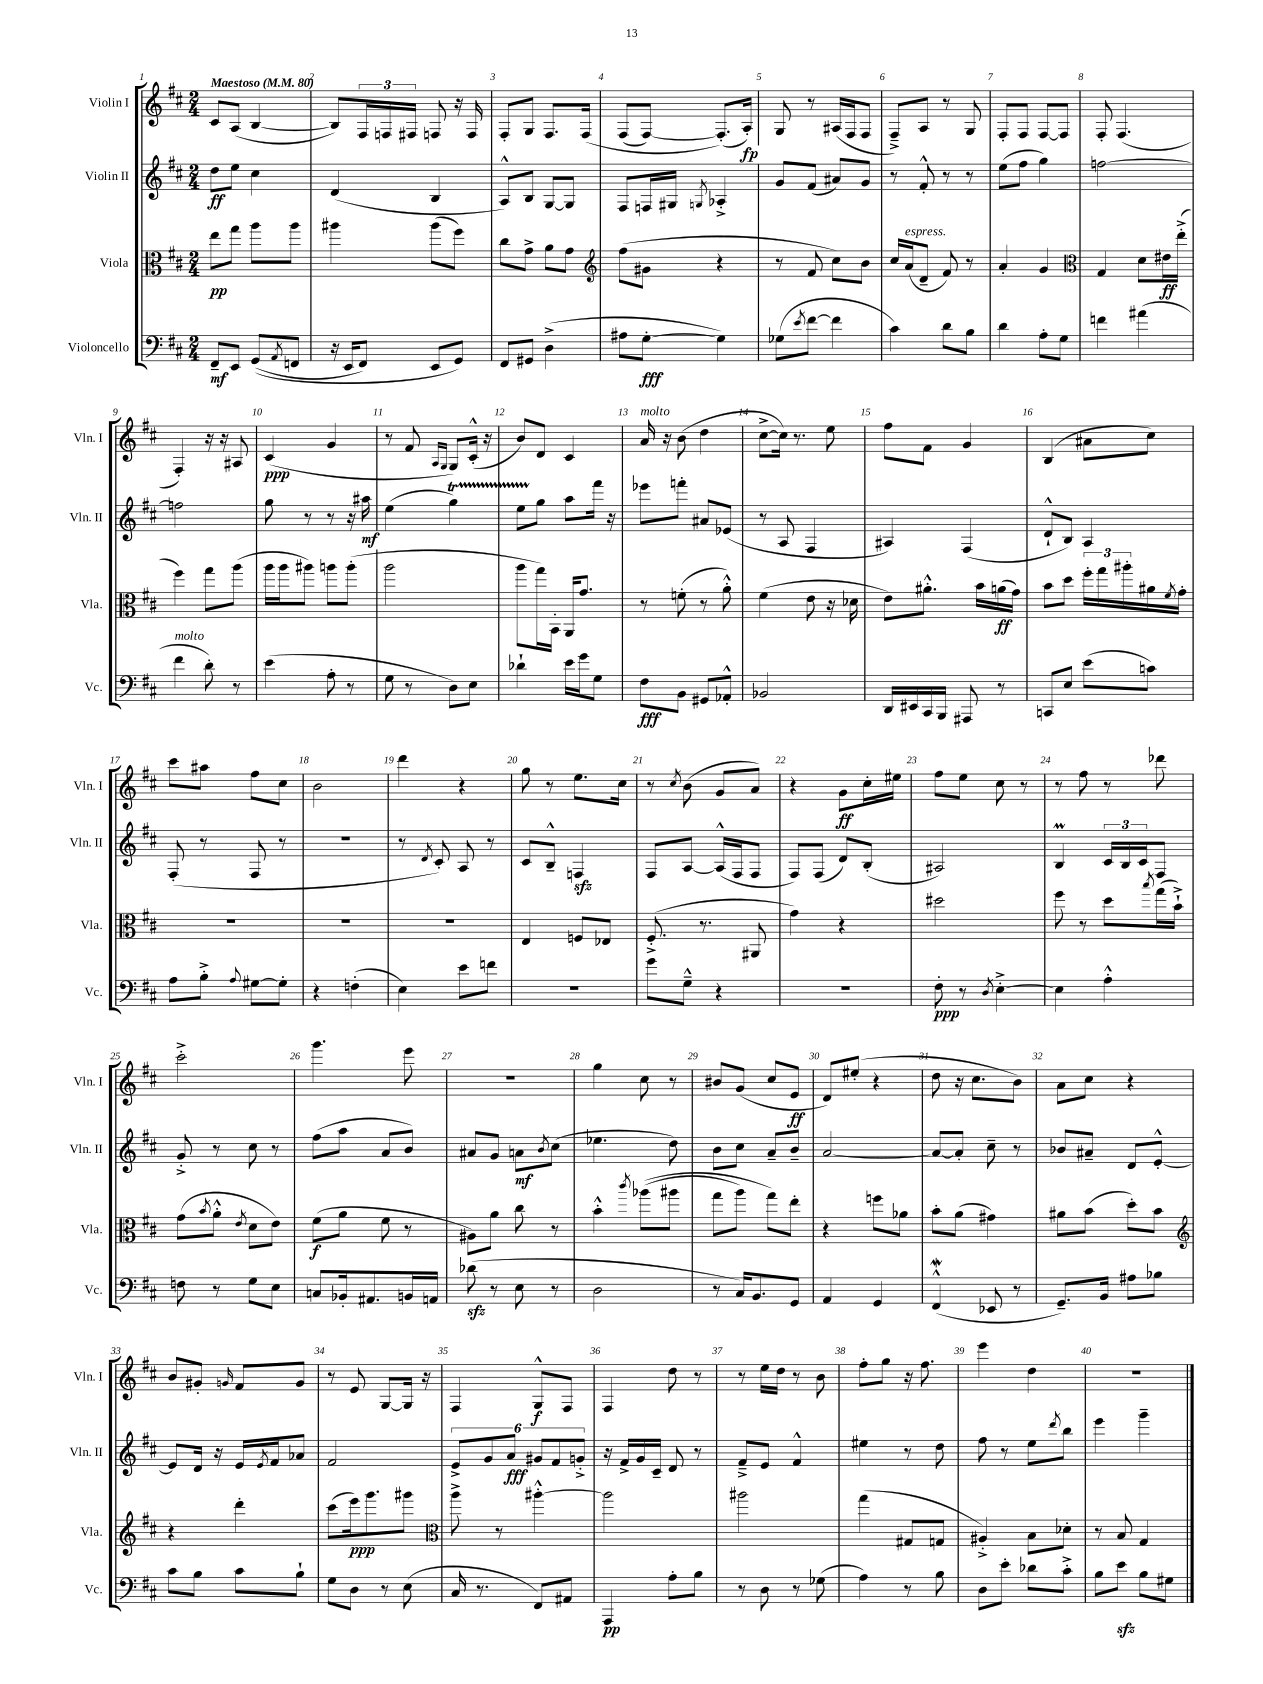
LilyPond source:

<<
\new StaffGroup <<
\new Staff = "s0" \with { instrumentName = "Violin I" shortInstrumentName = "Vln. I" } {
    \clef treble \key d \major \numericTimeSignature \time 2/4 \tempo "Maestoso" 4 = 80
    cis'8 a8( b4~ |
    b8) \tuplet 3/2 { fis16 f16 fis16 } f8 r16 f16 |
    fis8-. g8 fis8. fis16\( |
    fis8( fis8~) fis8.-.(\) a16-.\fp) |
    g8 r8 ais16( fis16 fis8 |
    fis8--->) a8 r8 g8 |
    fis8-. fis8 fis8~ fis8 |
    fis8-. fis4.( |
    fis4-.) r16 r16 ais8 |
    cis'4\ppp( g'4 |
    r8 fis'8 \grace { a16 g16 } g8) cis'16-.-^( r16 |
    b'8) d'8 cis'4 |
    a'16^\markup { \italic "molto" } r16 b'8( d''4 |
    cis''8~-> cis''16) r8. e''8 |
    fis''8 fis'8 g'4 |
    b4( ais'8 cis''8) |
    cis'''8 ais''8 fis''8 cis''8 |
    b'2 |
    d'''4 r4 |
    g''8 r8 e''8. cis''16 |
    r8 \acciaccatura { cis''8 } b'8( g'8 a'8) |
    r4 g'8\ff cis''16-. eis''16 |
    fis''8 e''8 cis''8 r8 |
    r8 fis''8 r8 des'''8 |
    cis'''2-.-> |
    g'''4. e'''8 |
    r2 |
    g''4 cis''8 r8 |
    bis'8 g'8( cis''8 e'8\ff |
    d'8) eis''8-.( r4 |
    d''8 r16 cis''8. b'8) |
    a'8 cis''8 r4 |
    b'8 gis'8-. \grace { g'16 } fis'8 g'8 |
    r8 e'8 g8~ g16 r16 |
    fis4 g8-^\f fis8 |
    fis4 d''8 r8 |
    r8 e''16 d''16 r8 b'8 |
    fis''8-. g''8 r16 fis''8. |
    e'''4 d''4 |
    R2 \bar "|." |
}
\new Staff = "s1" \with { instrumentName = "Violin II" shortInstrumentName = "Vln. II" } {
    \clef treble \key d \major \numericTimeSignature \time 2/4
    d''8\ff e''8 cis''4 |
    d'4( b4 |
    a8-^) b8 g8~ g8 |
    fis8 f16 gis16 \acciaccatura { g8 } aes4-.-> |
    g'8 fis'8( ais'8) g'8 |
    r8 fis'8-.-^ r8 r8 |
    e''8( fis''8 g''4) |
    f''2~ |
    f''2 |
    g''8 r8 r8 r16 ais''16\mf |
    e''4( g''4\startTrillSpan) |
    e''8 g''8\stopTrillSpan a''8 fis'''16 r16 |
    ees'''8 f'''8-. ais'8 ees'8( |
    r8 a8 fis4 |
    ais4) fis4( |
    d'8-!-^ b8) a4 |
    fis8-.( r8 fis8 r8 |
    R2 |
    r8 \acciaccatura { d'8 } cis'8-.) a8 r8 |
    cis'8 b8---^ f4\sfz |
    fis8 a8~ a16-^( fis16 fis8 |
    fis8) fis8( d'8) b8-.( |
    ais2) |
    b4\prall \tuplet 3/2 { cis'16 b16 cis'16 } fis8 |
    g'8-.-> r8 cis''8 r8 |
    fis''8( a''8 a'8 b'8) |
    ais'8 g'8 a'8\mf \acciaccatura { b'8 } cis''8( |
    ees''4. d''8) |
    b'8 cis''8 a'8-- b'8-- |
    a'2~ |
    a'8~ a'8-. cis''8-- r8 |
    bes'8 ais'8-- d'8 e'8~-.-^ |
    e'8 d'16 r16 e'16 \acciaccatura { e'8 } fis'16 aes'8 |
    fis'2 |
    \tuplet 6/4 { e'8-> g'8 a'8\fff gis'8 fis'8 g'8-.-> } |
    r16 fis'16-> g'16 cis'16-- d'8 r8 |
    fis'8---> e'8 fis'4-^ |
    eis''4 r8 d''8 |
    fis''8 r8 e''8 \acciaccatura { d'''8 } b''8 |
    e'''4 g'''4-- \bar "|." |
}
\new Staff = "s2" \with { instrumentName = "Viola" shortInstrumentName = "Vla." } {
    \clef alto \key d \major \numericTimeSignature \time 2/4
    e''8\pp g''8 a''8 a''8 |
    ais''4 ais''8( fis''8) |
    cis''8 g'8-> a'8 g'8 |
    \clef treble fis''8( gis'8 r4 |
    r8 fis'8 cis''8) b'8 |
    cis''16 a'16^\markup { \italic "espress." }( d'8-- fis'8) r8 |
    a'4-. g'4 |
    \clef alto g4 d'8 eis'16\ff e''16-.->( |
    fis''4) g''8 a''8( |
    a''16 a''16 ais''8) a''8 a''8-.( |
    a''2 |
    a''8 g''16) b,16-. a,16 g'8. |
    r8 f'8-.( r8 a'8-.-^) |
    fis'4( e'8 r16 des'16 |
    e'8) ais'8.-.-^ b'16 a'16\ff( g'16) |
    b'8 d''8 \tuplet 3/2 { fis''16-. g''16 ais''16-. } ais'16 \acciaccatura { fis'8 } g'16-. |
    R2 |
    R2 |
    R2 |
    e4 f8 ees8 |
    fis8.-.->( r8. ais,8 |
    g'4) r4 |
    dis''2 |
    fis''8 r8 d''8 \acciaccatura { b''8 } g''16( b'16-!->) |
    g'8( \acciaccatura { b'8 } a'8-.-^ \acciaccatura { e'8 } d'8 e'8) |
    fis'8\f( a'8 fis'8 r8 |
    ais8) a'8 cis''8 r8 |
    b'4-.-^ \acciaccatura { cis'''8 } aes''8(\( ais''8 |
    g''8 a''8) g''8\) e''8-. |
    r4 f''8 aes'8 |
    b'8-. a'8( gis'4) |
    ais'8 b'8( d''8-.) b'8 |
    \clef treble r4 d'''4-. |
    cis'''8( e'''16\ppp) g'''8. gis'''8 |
    \clef alto a''8-> r8 ais''4~-.-^ |
    ais''2 |
    ais''2 |
    g''4( gis8 g8 |
    ais4-.->) b8 des'8-. |
    r8 b8 g4 \bar "|." |
}
\new Staff = "s3" \with { instrumentName = "Violoncello" shortInstrumentName = "Vc." } {
    \clef bass \key d \major \numericTimeSignature \time 2/4
    fis,8--\mf e,8 g,8(\( \acciaccatura { a,8 } f,8 |
    r16 e,16 fis,8) e,8 g,8\) |
    fis,8 gis,8 d4->( |
    ais8 g8~-.\fff g4) |
    ges8( \acciaccatura { e'8 } fis'8~ fis'4 |
    cis'4) d'8 b8 |
    d'4 a8-. g8 |
    f'4 ais'4( |
    fis'4^\markup { \italic "molto" } d'8-.) r8 |
    e'4( a8-. r8 |
    g8 r8 d8) e8 |
    des'4-! e'16 g'16 g8 |
    fis8\fff b,8 gis,8 aes,8-.-^ |
    bes,2 |
    d,16 eis,16 cis,16 b,,16 ais,,8 r8 |
    c,8 e8 e'8( c'8) |
    a8 b8-.-> \appoggiatura { a8 } gis8~ gis8-. |
    r4 f4-.( |
    e4) e'8 f'8 |
    r2 |
    g'8 g8---^ r4 |
    R2 |
    fis8-.\ppp r8 \acciaccatura { d8 } e4~-.-> |
    e4 a4-.-^ |
    f8 r8 g8 e8 |
    c8 bes,16-. ais,8. b,16 a,16 |
    des'8\sfz( r8 e8 r8 |
    d2 |
    r8 cis16) b,8. g,8 |
    a,4 g,4 |
    fis,4-^\mordent( ees,8 r8 |
    g,8.--) b,16 ais8 bes8 |
    cis'8 b8 cis'8 b8-! |
    g8 d8 r8 e8( |
    cis16 r8. fis,8) ais,8 |
    a,,4\pp a8-. b8 |
    r8 d8 r8 ges8( |
    a4) r8 b8 |
    d8 e'8-. des'8 cis'8-.-> |
    b8 e'8\sfz b8 gis8 \bar "|." |
}
>>
>>
\layout { \context { \Score \override BarNumber.break-visibility = ##(#f #t #t) barNumberVisibility = #all-bar-numbers-visible } }
